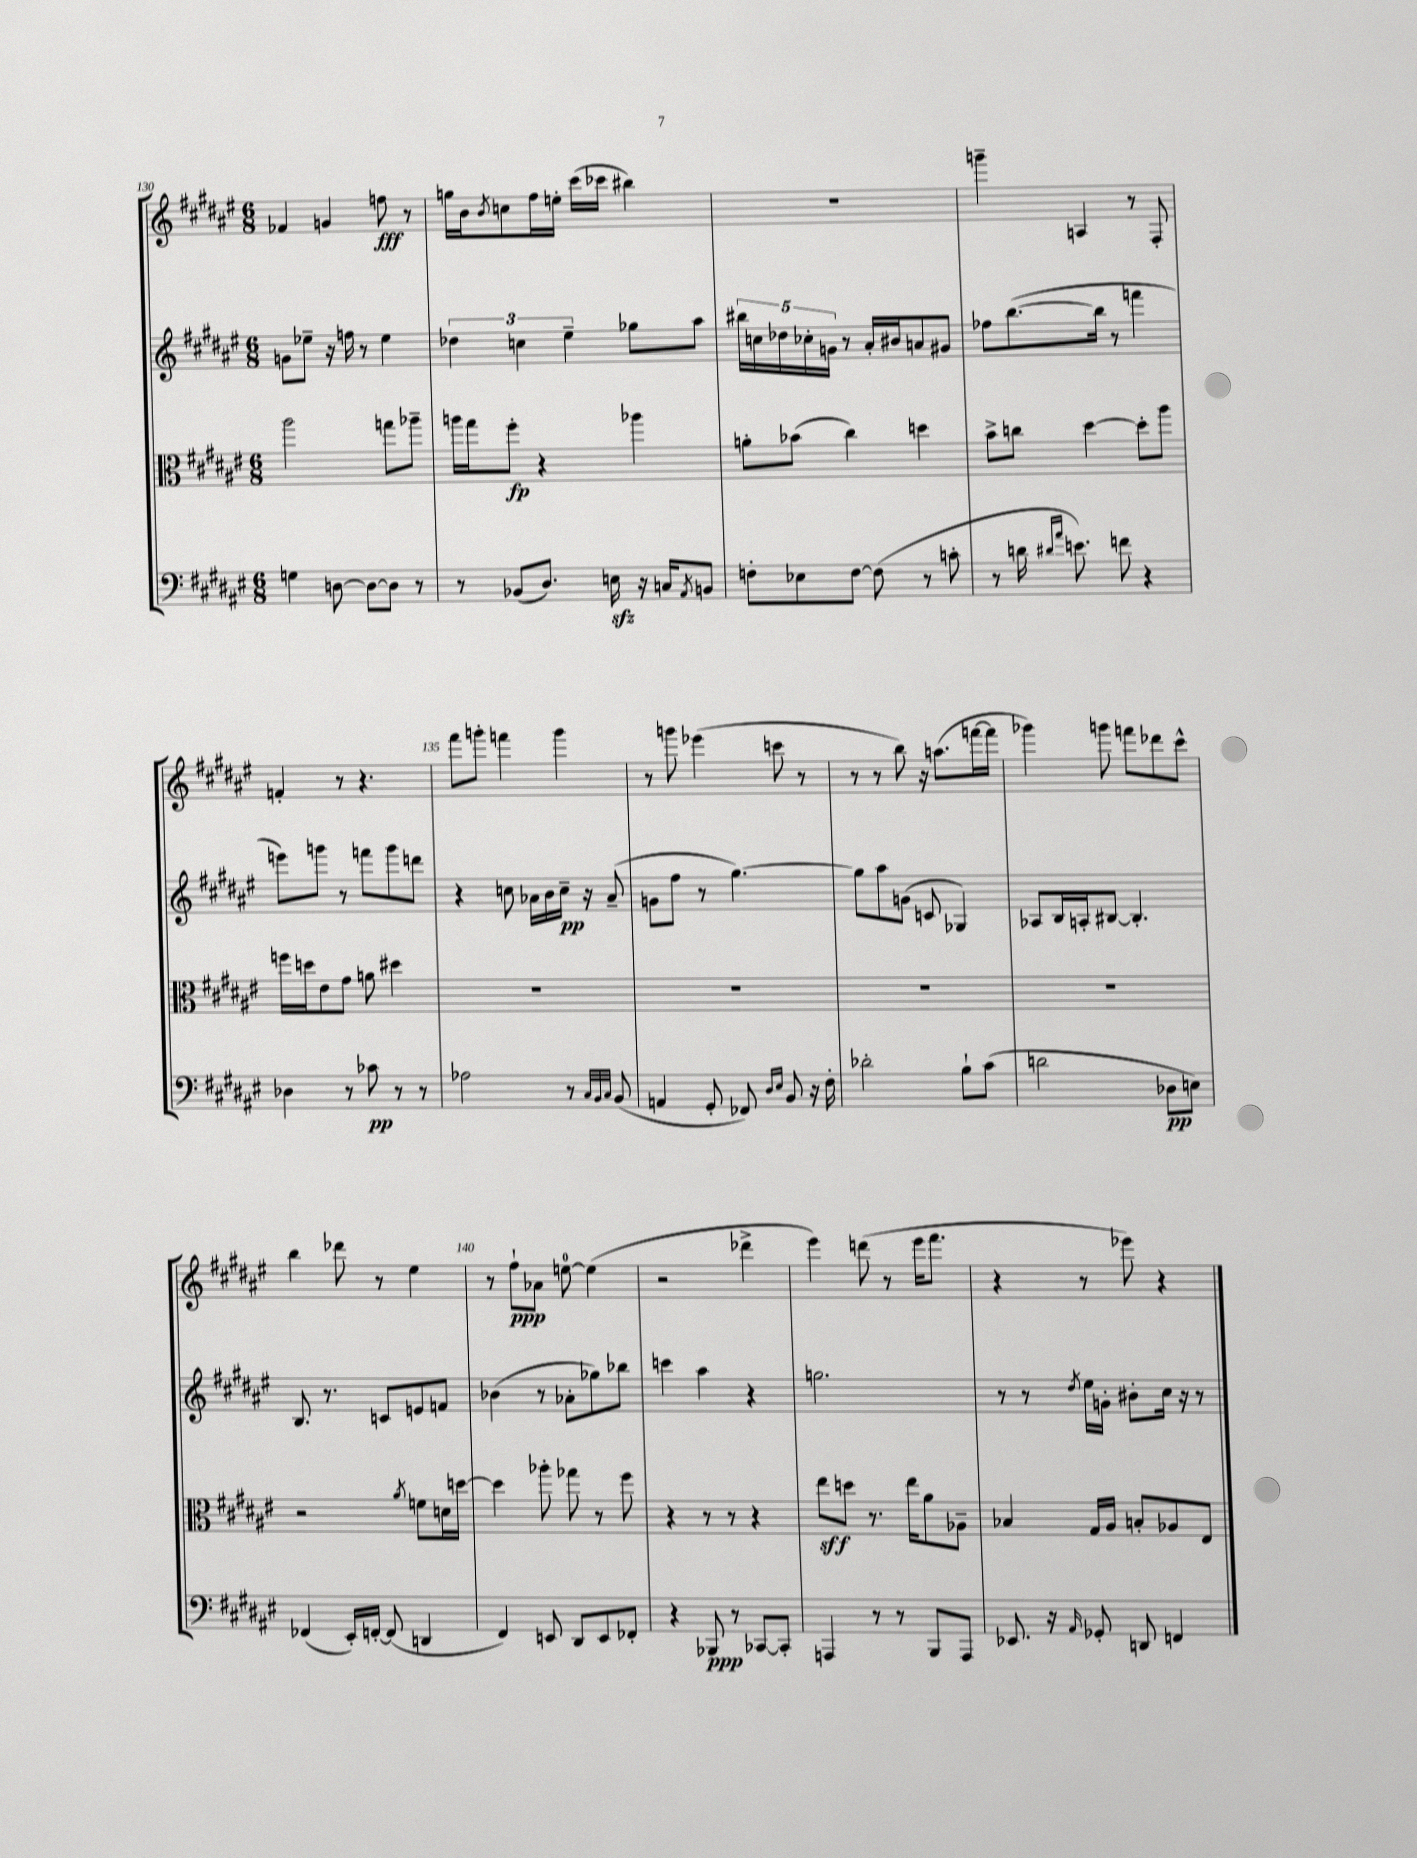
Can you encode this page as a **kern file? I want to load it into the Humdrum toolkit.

**kern	**dynam	**kern	**dynam	**kern	**dynam	**kern	**dynam
*part4	*part4	*part3	*part3	*part2	*part2	*part1	*part1
*staff4	*staff4	*staff3	*staff3	*staff2	*staff2	*staff1	*staff1
*clefF4	*	*clefC3	*	*clefG2	*	*clefG2	*
*k[f#c#g#d#a#e#]	*	*k[f#c#g#d#a#e#]	*	*k[f#c#g#d#a#e#]	*	*k[f#c#g#d#a#e#]	*
*M6/8	*	*M6/8	*	*M6/8	*	*M6/8	*
=130	=130	=130	=130	=130	=130	=130	=130
4Gn\	.	2aa#\	.	8gn\L	.	4f-X/	.
.	.	.	.	8ee-X~\J	.	.	.
[8Dn\	.	.	.	16r	.	4gn/	.
.	.	.	.	16ffn\	.	.	.
8D\L_	.	.	.	8r	.	.	.
8D\J]	.	8ggn\L	.	4ee-\	.	8ffn\	fff
8r	.	8aa-X~\J	.	.	.	8r	.
=131	=131	=131	=131	=131	=131	=131	=131
8r	.	16aan\LL	.	6dd-X\	.	16ggn\LL	.
.	.	16gg#\J	.	.	.	16b\J	.
.	.	.	.	.	.	8qb/	.
(8BB-X/L	.	8ff#'\J	fp	.	.	8ccn\	.
.	.	.	.	6ccn\	.	.	.
8.D#/J)	.	4r	.	.	.	16ff#\L	.
.	.	.	.	.	.	16een'\JJ	.
.	.	.	.	6ee#~\	.	.	.
.	.	.	.	.	.	(16ccc#\LL	.
16Enzz\	.	.	.	.	.	16ccc-X\JJ	.
16r	.	4aa-X\	.	8gg-X\L	.	4bb#X\)	.
16Cn/KL	.	.	.	.	.	.	.
8qAA#/	.	.	.	.	.	.	.
8BBn/J	.	.	.	8aa#\J	.	.	.
=132	=132	=132	=132	=132	=132	=132	=132
8Fn'\L	.	8an'\L	.	20bb#X\LL	.	2.r	.
.	.	.	.	20ccn\	.	.	.
.	.	.	.	20dd-X\	.	.	.
8E-X\	.	(8b-X\J	.	.	.	.	.
.	.	.	.	20cc-X'\	.	.	.
.	.	.	.	20gn\JJ	.	.	.
[8F\J	.	4cc#\)	.	8r	.	.	.
(8F\]	.	.	.	16a#'/LL	.	.	.
.	.	.	.	16b#X/J	.	.	.
8r	.	4ddn\	.	8an/	.	.	.
8cn'\	.	.	.	8g#X/J	.	.	.
=133	=133	=133	=133	=133	=133	=133	=133
8r	.	8b^\L	.	8ff-X\L	.	4gggn~\	.
16dn\	.	8ccn\J	.	([8.bb\	.	.	.
16qqd#X/LL	.	.	.	.	.	.	.
16qqa#/JJ	.	.	.	.	.	.	.
8.en\)	.	.	.	.	.	.	.
.	.	[4dd#\	.	.	.	4An/	.
.	.	.	.	16bb\Jk]	.	.	.
8fn\	.	.	.	8r	.	.	.
4r	.	8dd#'\L]	.	4fffn\	.	8r	.
.	.	8aa#\J	.	.	.	8F#'/	.
!!LO:LB:g=z
=134	=134	=134	=134	=134	=134	=134	=134
4D-X\	.	16ffn\LL	.	8eeen\L)	.	4fn'/	.
.	.	16ddn\J	.	.	.	.	.
.	.	8e#\	.	8gggn\J	.	.	.
8r	.	8g#\J	.	8r	.	8r	.
8c-X\	pp	8an\	.	8fffn\L	.	4.r	.
8r	.	4dd#X\	.	8ggg\	.	.	.
8r	.	.	.	8dddn\J	.	.	.
=135	=135	=135	=135	=135	=135	=135	=135
2A-X\	.	2.r	.	4r	.	8fff#\L	.
.	.	.	.	.	.	8gggn'\J	.
.	.	.	.	8ccn\	.	4fffn\	.
.	.	.	.	16a-X\LL	.	.	.
.	.	.	.	16b\	.	.	.
8r	.	.	.	16cc~\JJ	pp	4ggg\	.
.	.	.	.	16r	.	.	.
32qqC#/LLL	.	.	.	.	.	.	.
32qqBB/	.	.	.	.	.	.	.
32qqC#/JJJ	.	.	.	.	.	.	.
(8BB/	.	.	.	(8a-~/	.	.	.
=136	=136	=136	=136	=136	=136	=136	=136
4AAn/	.	2.r	.	8gn\L	.	8r	.
.	.	.	.	8ff#\J	.	8gggn\	.
8GG#'/	.	.	.	8r	.	(4eee-X\	.
8FF-X/)	.	.	.	[4.gg#\)	.	.	.
16qqD#/LL	.	.	.	.	.	.	.
16qqE#/JJ	.	.	.	.	.	.	.
8BB/	.	.	.	.	.	8cccn\	.
16r	.	.	.	.	.	8r	.
16F#'\	.	.	.	.	.	.	.
=137	=137	=137	=137	=137	=137	=137	=137
2d-X'\	.	2.r	.	8gg#\L]	.	8r	.
.	.	.	.	8aa#\	.	8r	.
.	.	.	.	(8gn\J	.	8bb\)	.
.	.	.	.	8cn/	.	16r	.
.	.	.	.	.	.	(8.aan\L	.
8B`\L	.	.	.	4G-X/)	.	.	.
(8c#\J	.	.	.	.	.	[16fffn\L	.
.	.	.	.	.	.	16fff\JJ]	.
=138	=138	=138	=138	=138	=138	=138	=138
2dn\	.	2.r	.	8A-X/L	.	4ggg-X\)	.
.	.	.	.	16B/L	.	.	.
.	.	.	.	16An'/J	.	.	.
.	.	.	.	[8B#X/J	.	8gggn\	.
.	.	.	.	4.B#'/]	.	8fffn\L	.
8D-X\L	pp	.	.	.	.	8ddd-X\	.
8En\J)	.	.	.	.	.	8ccc#^^\J	.
!!LO:LB:g=z
=139	=139	=139	=139	=139	=139	=139	=139
(4FF-X/	.	2r	.	8.B/	.	4bb\	.
.	.	.	.	8.r	.	.	.
16EE#'/LL)	.	.	.	.	.	8ddd-X\	.
[16FFn'/JJ	.	.	.	.	.	.	.
(8FF/]	.	.	.	8cn/L	.	8r	.
.	.	8qa#/	.	.	.	.	.
4DDn/	.	8fn\L	.	8en/	.	4ee#\	.
.	.	16dn\L	.	8fn/J	.	.	.
.	.	[16ddn\JJ	.	.	.	.	.
=140	=140	=140	=140	=140	=140	=140	=140
4FF#/)	.	4dd\]	.	(4b-X\	.	8r	.
.	.	.	.	.	.	8ff#`\L	ppp
8EEn/	.	8aa-X'\	.	8r	.	8a-X\J	.
8DD#/L	.	8gg-X\	.	8a-X'\L	.	[8een\	.
8EE/	.	8r	.	8gg-X\)	.	(4ee\]	.
8FF-X'/J	.	8ff#\	.	8bb-X\J	.	.	.
=141	=141	=141	=141	=141	=141	=141	=141
4r	.	4r	.	4cccn\	.	2r	.
8BBB-X/	ppp	8r	.	4aa#\	.	.	.
8r	.	8r	.	.	.	.	.
[8CC-X/L	.	4r	.	4r	.	4ddd-X^\	.
8CC-'/J]	.	.	.	.	.	.	.
=142	=142	=142	=142	=142	=142	=142	=142
4AAAn/	.	8ee#\L	sff	2.ggn\	.	4eee#\)	.
.	.	8ddn\J	.	.	.	.	.
8r	.	8.r	.	.	.	(8dddn\	.
8r	.	.	.	.	.	8r	.
.	.	16ee#\KL	.	.	.	.	.
8BBB/L	.	8a#\	.	.	.	16eee#\KL	.
.	.	.	.	.	.	8.fff#\J	.
8AAA/J	.	8A-X~\J	.	.	.	.	.
=143	=143	=143	=143	=143	=143	=143	=143
8.EE-X/	.	4B-X/	.	8r	.	4r	.
.	.	.	.	8r	.	.	.
16r	.	.	.	.	.	.	.
16qqAA#/	.	.	.	8qdd#/	.	.	.
8GG-X'/	.	16G#/LL	.	16ee#\LL	.	8r	.
.	.	16A#/JJ	.	16gn'\JJ	.	.	.
8DDn/	.	8Bn'/L	.	8b#X'\L	.	8eee-X\)	.
4FFn/	.	8A-X/	.	16cc#\Jk	.	4r	.
.	.	.	.	16r	.	.	.
.	.	8E#/J	.	8r	.	.	.
==	==	==	==	==	==	==	==
*-	*-	*-	*-	*-	*-	*-	*-
